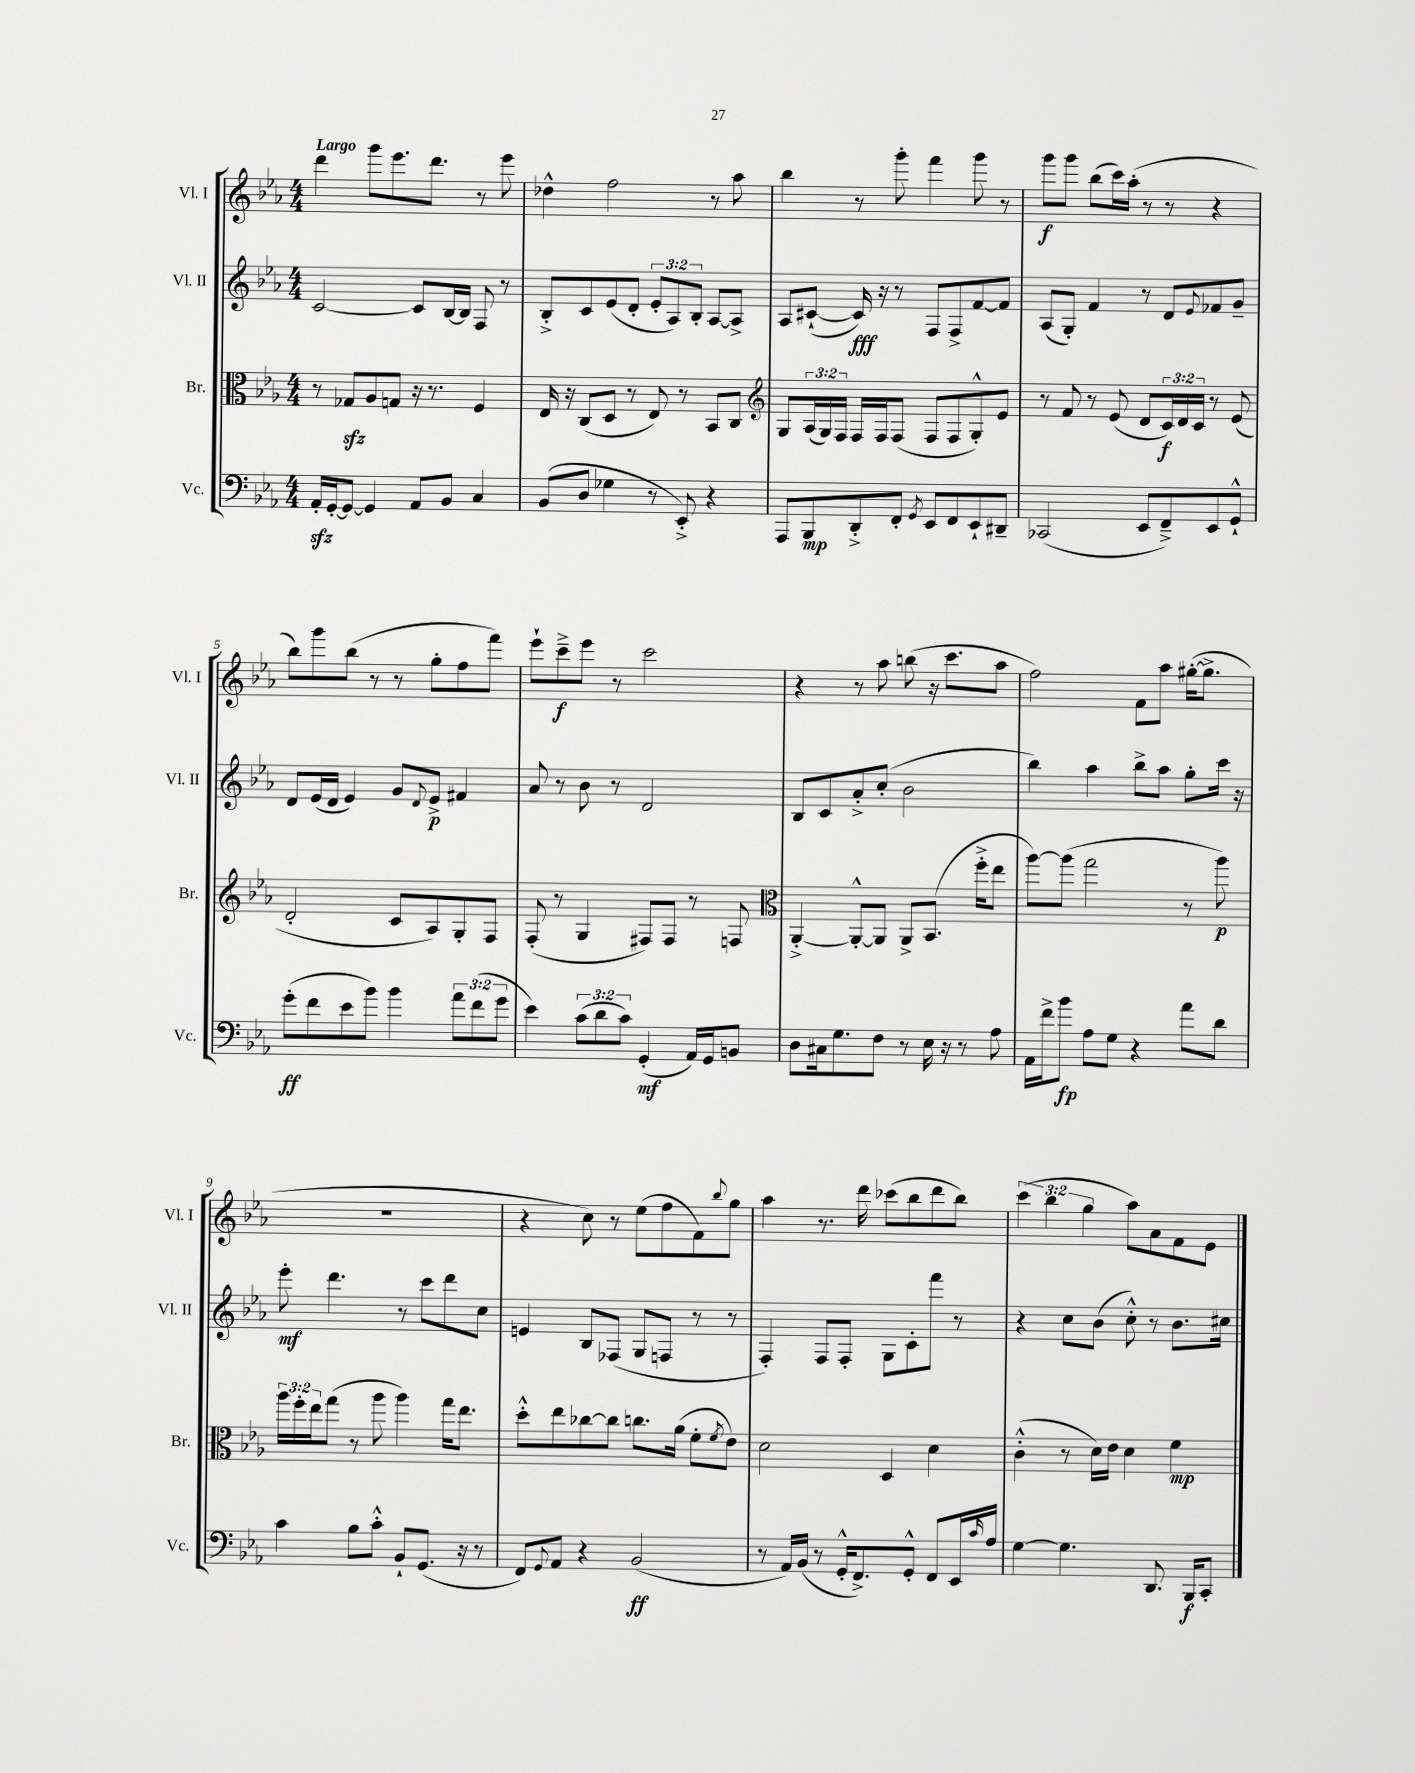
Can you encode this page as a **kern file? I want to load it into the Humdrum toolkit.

**kern	**kern	**kern	**kern
*staff4	*staff3	*staff2	*staff1
*clefF4	*clefC3	*clefG2	*clefG2
*k[b-e-a-]	*k[b-e-a-]	*k[b-e-a-]	*k[b-e-a-]
*M4/4	*M4/4	*M4/4	*M4/4
16AA-'	8r	[2c	4ddd
[16GG'	.	.	.
8GG_	8G-	.	.
4GG]	8A-	.	8ggg
.	8G	.	8.eee-
8AA-	16r	8c]	.
.	8.r	.	8.ddd
8BB-	.	[16B-	.
.	.	16B-]	.
4C	4F	8F	8r
.	.	8r	8eee-
=	=	=	=
(8BB-	16E-	8B-'^	4dd-^^
.	16r	.	.
8D	(8C	8c	.
4G-	8D	(8e-	2ff
.	8r	8d'	.
8r	8E-)	12e-'	.
.	.	12A-)	.
8EE-'^)	8r	.	.
.	.	12B-'	.
4r	8BB-	[8A-	8r
.	8C	8A-^]	8aa-
=	=	=	=
*	*clefG2	*	*
8AAA-	8G	8A-	4bb-
8BBB-	(24A-	([8c#`	.
.	24G)	.	.
.	24F	.	.
8DD'^	16F	16c#])	8r
.	16F	16r	.
8FF'	(8F	8r	8ggg'
8qGG	.	.	.
8EE-	8F	8F	4fff
8FF	8F	8F^	.
8EE-`	8G'^^)	[8f	8ggg
8DD#~	8e-	8f]	8r
=	=	=	=
(2CC-	8r	(8A-	8ggg
.	8f	8G')	8ggg
.	8r	4f	(8bb-
.	(8e-	.	16ccc)
.	.	.	(16aa-'
8EE-	8d	8r	8r
8FF~^)	24c)	8d	8r
.	24d	.	.
.	24c	.	.
.	.	8qqe-	.
8EE-	8r	8f-	4r
8GG`^^	(8e-	8g~	.
=	=	=	=
(8g'	2d'	8d	8bb-)
8f	.	(16e-	8ggg
.	.	16d	.
8e-	.	4e-)	(8bb-
8b-)	.	.	8r
4b-	8c	8g	8r
.	.	8qqd	.
.	8A-)	8e-^	8gg'
12a-	8G'	4f#	8ff
(12f	.	.	.
.	8F	.	8fff)
12g	.	.	.
=	=	=	=
4e-)	(8F'	8a-	8eee-`
.	8r	8r	8ccc~^
(12c	4G	8b-	8eee-
12d	.	.	.
.	.	8r	8r
12c)	.	.	.
(4GG'	8F#)	2d	2ccc
.	8F#	.	.
16AA-)	8r	.	.
16GG	.	.	.
8BB	8F	.	.
=	=	=	=
*	*clefC3	*	*
8D	[4AA-'^	8B-	4r
16C#	.	8c	.
8.G	.	.	.
.	8AA-'^^_	8a-'^	8r
8F	8AA-]	(8cc'	8aa-
8r	8AA-^	2b-	(8bb
16E-	(8.BB-	.	16r
16r	.	.	8.ccc
8r	.	.	.
.	16ff'^	.	.
8A-	8ee-	.	8aa-
=	=	=	=
16AA-	[8aa-)	4bb-)	2ff)
16f^	.	.	.
8b-	(8aa-]	.	.
8A-	2gg	4aa-	.
8G	.	.	.
4r	.	8bb-^	8f
.	.	8aa-	8aa-
8a-	8r	8gg'	([16gg#'
.	.	.	8.gg#^]
8d	8aa-)	16ccc	.
.	.	16r	.
=	=	=	=
4c	24aa-	8eee-'	1r
.	24ff'	.	.
.	24ee-	.	.
.	(8gg	4.ddd	.
8B-	8r	.	.
8c'^^	8aa-	.	.
8BB-`	4aa-)	8r	.
(8.GG	.	8ccc	.
.	16gg	8ddd	.
16r	8.ee-	.	.
8r	.	8cc	.
=	=	=	=
8FF)	8dd'^^	4e	4r
8qqGG	.	.	.
8AA-	8ee-	.	.
4r	[8cc-	8B-	8cc)
.	8cc-]	(8F-	8r
(2BB-	8.cc	8G	(8ee-
.	.	8F	8ff
.	(16a-	.	.
.	8f'	8r	8f)
.	8qf	.	8qqbb-
.	8e-)	8r	8gg
=	=	=	=
8r	2d	4F')	4aa-
16AA-)	.	.	.
(16BB-	.	.	.
8r	.	8F	8.r
16GG'^^	.	8F'	.
8.FF^)	.	.	16ddd
.	4D	8G	(8ccc-
8GG'^^	.	8c'	8bb-
8FF	4d	8fff	8ddd
16EE-	.	8r	8bb-)
16qqc	.	.	.
16A-	.	.	.
=	=	=	=
[4G	(4c'^^	4r	(6ccc
.	.	.	6bb-
4.G]	8r	8cc	.
.	.	.	6gg
.	16d)	(8b-	.
.	16e-	.	.
.	4d	8cc'^^)	8aa-)
8.DD	.	8r	8a-
.	4f	8.b-	8f
16BBB-	.	.	.
8CC'	.	.	8e-
.	.	16cc#	.
==	==	==	==
*-	*-	*-	*-
